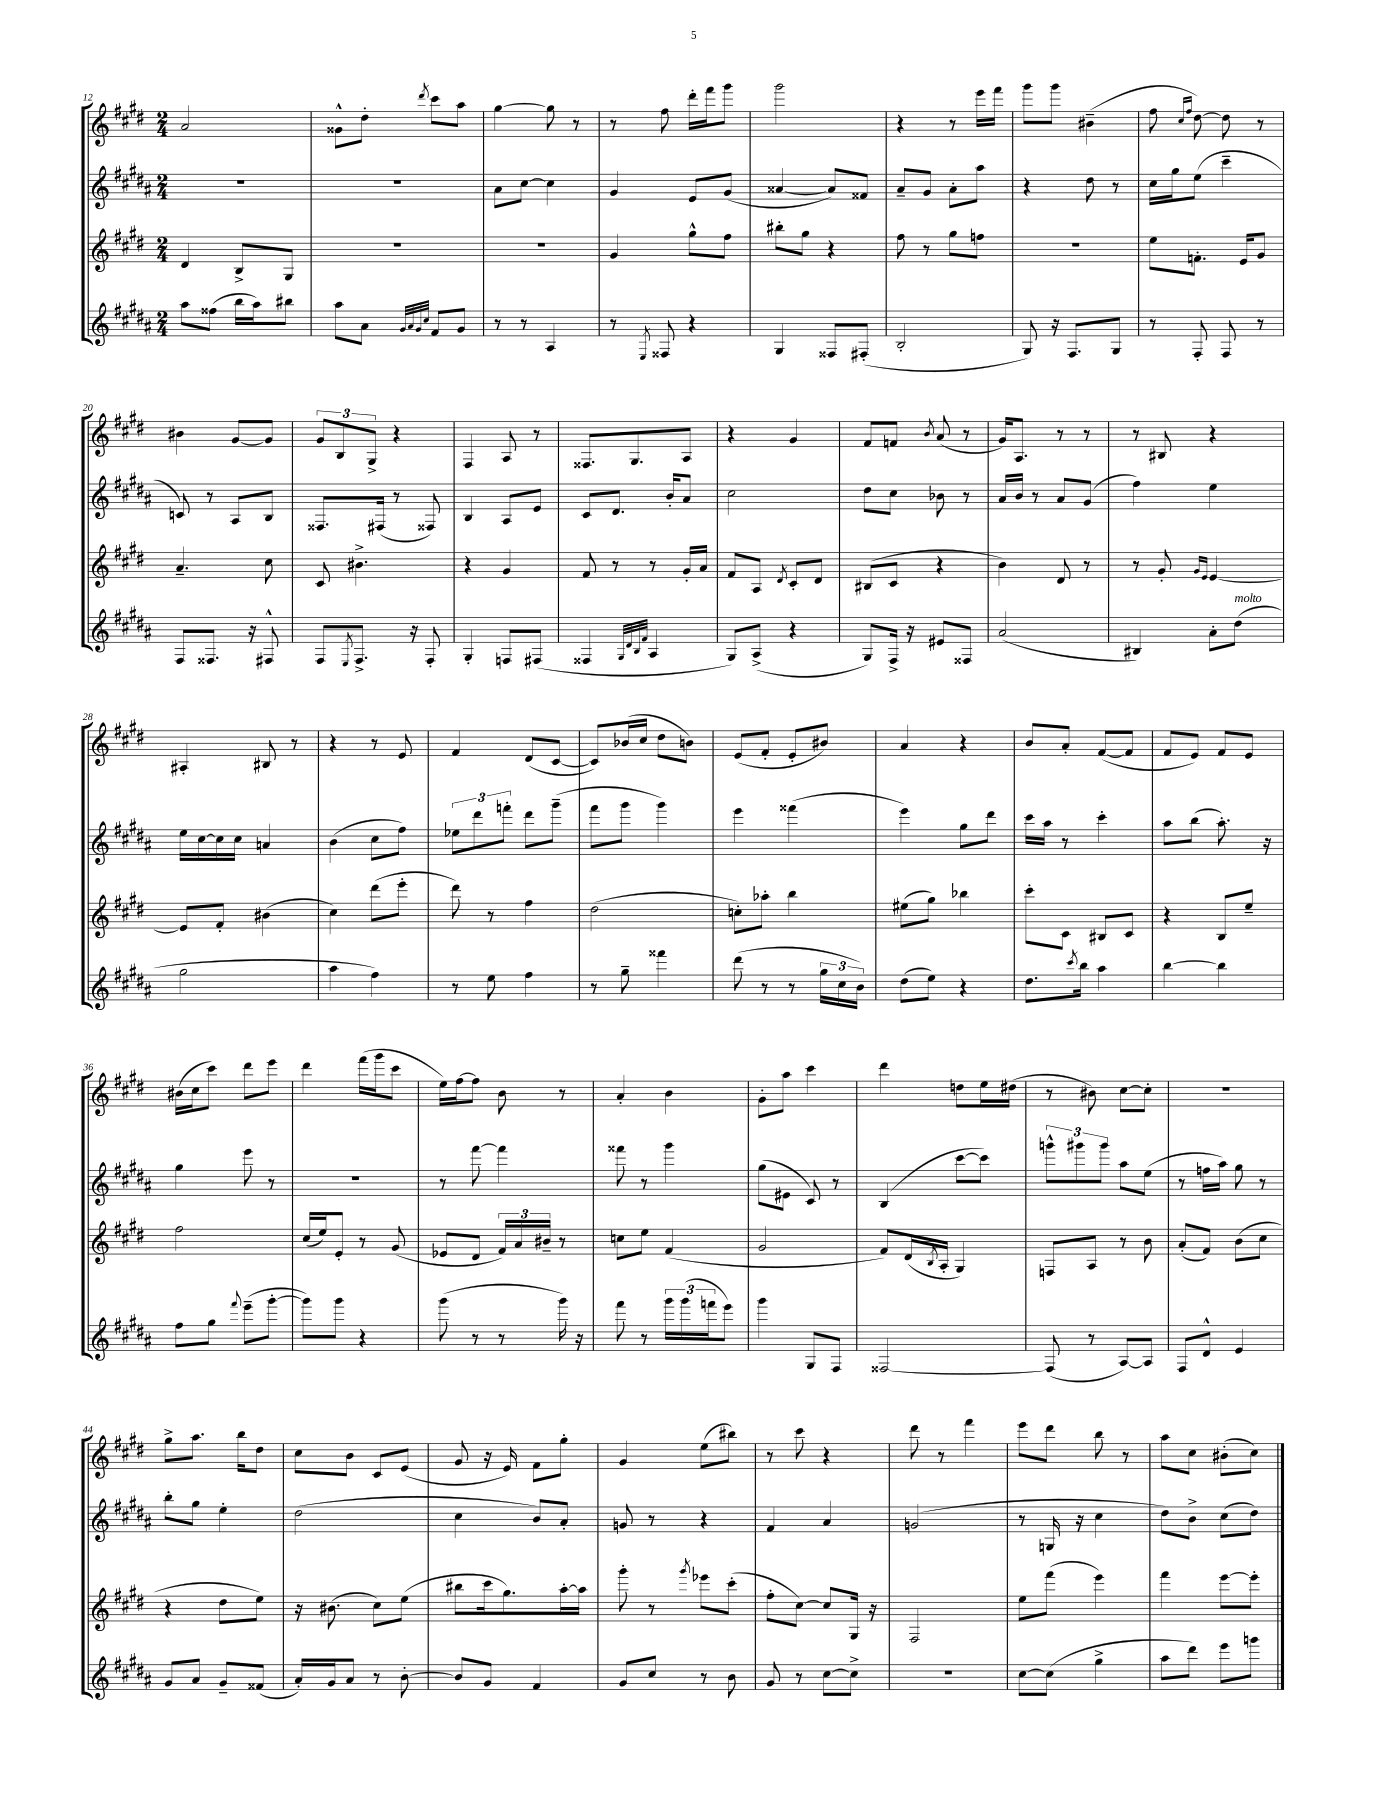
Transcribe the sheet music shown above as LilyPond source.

<<
\new StaffGroup <<
\new Staff = "s0" {
    \clef treble \key e \major \numericTimeSignature \time 2/4
    a'2 |
    gisis'8-^ dis''8-. \acciaccatura { dis'''8 } cis'''8 a''8 |
    gis''4~ gis''8 r8 |
    r8 fis''8 dis'''16-. fis'''16 gis'''8 |
    gis'''2 |
    r4 r8 e'''16 fis'''16 |
    gis'''8 gis'''8 bis'4--( |
    fis''8 \grace { cis''16 fis''16 } dis''8~) dis''8 r8 |
    bis'4 gis'8~ gis'8 |
    \tuplet 3/2 { gis'8 b8 gis8-> } r4 |
    fis4 a8 r8 |
    fisis8. gis8. a8 |
    r4 gis'4 |
    fis'8 f'8 \acciaccatura { b'8 } a'8( r8 |
    gis'16) a8. r8 r8 |
    r8 bis8 r4 |
    ais4-. bis8 r8 |
    r4 r8 e'8 |
    fis'4 dis'8( cis'8~ |
    cis'8) bes'16( cis''16 dis''8 b'8) |
    e'8( fis'8-. e'8-. bis'8) |
    a'4 r4 |
    b'8 a'8-. fis'8~( fis'8 |
    fis'8 e'8) fis'8 e'8 |
    bis'16( cis''16 cis'''8) dis'''8 e'''8 |
    dis'''4 fis'''16( gis'''16 cis'''8 |
    e''16) fis''16~ fis''8 b'8 r8 |
    a'4-. b'4 |
    gis'8-. a''8 cis'''4 |
    dis'''4 d''8 e''16 dis''16( |
    r8 bis'8) cis''8~ cis''8-. |
    R2 |
    gis''8-> a''8. b''16 dis''8 |
    cis''8 b'8 cis'8 e'8( |
    gis'8 r16 e'16) fis'8 gis''8-. |
    gis'4 e''8( bis''8) |
    r8 cis'''8 r4 |
    dis'''8 r8 fis'''4 |
    e'''8 dis'''8 b''8 r8 |
    a''8 cis''8 bis'8-.( cis''8) \bar "|." |
}
\new Staff = "s1" {
    \clef treble \key b \major \numericTimeSignature \time 2/4
    R2 |
    r2 |
    ais'8 cis''8~ cis''4 |
    gis'4 e'8 gis'8( |
    aisis'4~ aisis'8) fisis'8 |
    ais'8-- gis'8 ais'8-. ais''8 |
    r4 dis''8 r8 |
    cis''16 gis''16 e''8( cis'''4-- |
    c'8) r8 ais8 b8 |
    fisis8. fis16( r8 fisis8) |
    b4 ais8 e'8 |
    cis'8 dis'8. b'16-. ais'8 |
    cis''2 |
    dis''8 cis''8 bes'8 r8 |
    ais'16 b'16 r8 ais'8 gis'8( |
    fis''4) e''4 |
    e''16 cis''16~ cis''16 cis''16 a'4 |
    b'4( cis''8 fis''8) |
    \tuplet 3/2 { ees''8 dis'''8 f'''8-. } dis'''8 gis'''8--( |
    fis'''8 gis'''8 gis'''4) |
    e'''4 fisis'''4( |
    e'''4) gis''8 dis'''8 |
    cis'''16 ais''16 r8 cis'''4-. |
    ais''8 b''8( ais''8.-.) r16 |
    gis''4 e'''8 r8 |
    R2 |
    r8 fis'''8~ fis'''4 |
    fisis'''8 r8 gis'''4 |
    gis''8( eis'8 cis'8) r8 |
    b4( cis'''8~ cis'''8) |
    \tuplet 3/2 { g'''8-^ gis'''8 gis'''8 } ais''8 e''8( |
    r8 f''16 ais''16) gis''8 r8 |
    b''8-. gis''8 e''4-. |
    dis''2( |
    cis''4 b'8) ais'8-. |
    g'8 r8 r4 |
    fis'4 ais'4 |
    g'2( |
    r8 g16 r16 cis''4 |
    dis''8) b'8-> cis''8( dis''8) \bar "|." |
}
\new Staff = "s2" {
    \clef treble \key e \major \numericTimeSignature \time 2/4
    dis'4 b8-> gis8 |
    R2 |
    R2 |
    gis'4 gis''8-^ fis''8 |
    bis''8-. gis''8 r4 |
    fis''8 r8 gis''8 f''8 |
    r2 |
    e''8 f'8.-. e'16 gis'8 |
    a'4.-- cis''8 |
    cis'8 bis'4.-> |
    r4 gis'4 |
    fis'8 r8 r8 gis'16-. a'16 |
    fis'8 a8 \acciaccatura { dis'8 } cis'8-. dis'8 |
    bis8( cis'8 r4 |
    b'4) dis'8 r8 |
    r8 gis'8-. \grace { gis'16 e'16 } e'4~ |
    e'8 fis'8-. bis'4( |
    cis''4) dis'''8( e'''8-. |
    dis'''8) r8 fis''4 |
    dis''2( |
    c''8-.) aes''8-. b''4 |
    eis''8( gis''8) bes''4 |
    cis'''8-. cis'8 bis8 cis'8 |
    r4 b8 e''8-- |
    fis''2 |
    cis''16( e''16) e'8-. r8 gis'8( |
    ees'8 dis'8 \tuplet 3/2 { fis'16) a'16 bis'16-- } r8 |
    c''8 e''8 fis'4( |
    gis'2 |
    fis'8) dis'16( \acciaccatura { b8 } a16-. gis4) |
    f8 a8 r8 b'8 |
    a'8-.( fis'8) b'8( cis''8 |
    r4 dis''8 e''8) |
    r16 bis'8.( cis''8) e''8( |
    bis''8 cis'''16 gis''8.) a''16~-. a''16 |
    gis'''8-. r8 \acciaccatura { gis'''8 } ees'''8 cis'''8-.( |
    fis''8-. cis''8~) cis''8 gis16 r16 |
    fis2 |
    e''8 fis'''8( e'''4) |
    fis'''4 e'''8~ e'''8-. \bar "|." |
}
\new Staff = "s3" {
    \clef treble \key b \major \numericTimeSignature \time 2/4
    ais''8 fisis''8( b''16 ais''16) bis''8 |
    ais''8 ais'8 \grace { gis'32 ais'32 gis'32 cis''32 } fis'8 gis'8 |
    r8 r8 ais4 |
    r8 \acciaccatura { e8 } fisis8 r4 |
    gis4 fisis8 fis8-.( |
    b2-. |
    gis8) r16 fis8. gis8 |
    r8 fis8-. fis8 r8 |
    fis8 fisis8. r16 fis8-^ |
    fis8 \acciaccatura { e8 } fis8.-> r16 fis8-. |
    gis4-. f8 fis8( |
    fisis4 \grace { gis32 dis'32 b32 fis'32 } ais4 |
    gis8) ais8->( r4 |
    gis8) fis16-> r16 eis'8 fisis8 |
    ais'2( |
    bis4) ais'8-. dis''8^\markup { \italic "molto" }( |
    gis''2 |
    ais''4 fis''4) |
    r8 e''8 fis''4 |
    r8 gis''8-- fisis'''4 |
    dis'''8( r8 r8 \tuplet 3/2 { gis''16 cis''16 b'16) } |
    dis''8( e''8) r4 |
    dis''8. \acciaccatura { cis'''8 } b''16 ais''4 |
    b''4~ b''4 |
    fis''8 gis''8 \appoggiatura { fis'''8 } e'''8--( gis'''8~-. |
    gis'''8) gis'''8 r4 |
    gis'''8( r8 r8 gis'''16) r16 |
    fis'''8 r8 \tuplet 3/2 { gis'''16 gis'''16( f'''16 } e'''8) |
    gis'''4 gis8 fis8 |
    fisis2~ |
    fisis8( r8 ais8~) ais8 |
    fis8 dis'8-^ e'4 |
    gis'8 ais'8 gis'8-- fisis'8( |
    ais'16-.) gis'16 ais'8 r8 b'8~-. |
    b'8 gis'8 fis'4 |
    gis'8 cis''8 r8 b'8 |
    gis'8 r8 cis''8~ cis''8-> |
    r2 |
    cis''8~ cis''8( gis''4-> |
    ais''8 dis'''8) e'''8 g'''8 \bar "|." |
}
>>
>>
\layout { \context { \Score currentBarNumber = #12 } }
